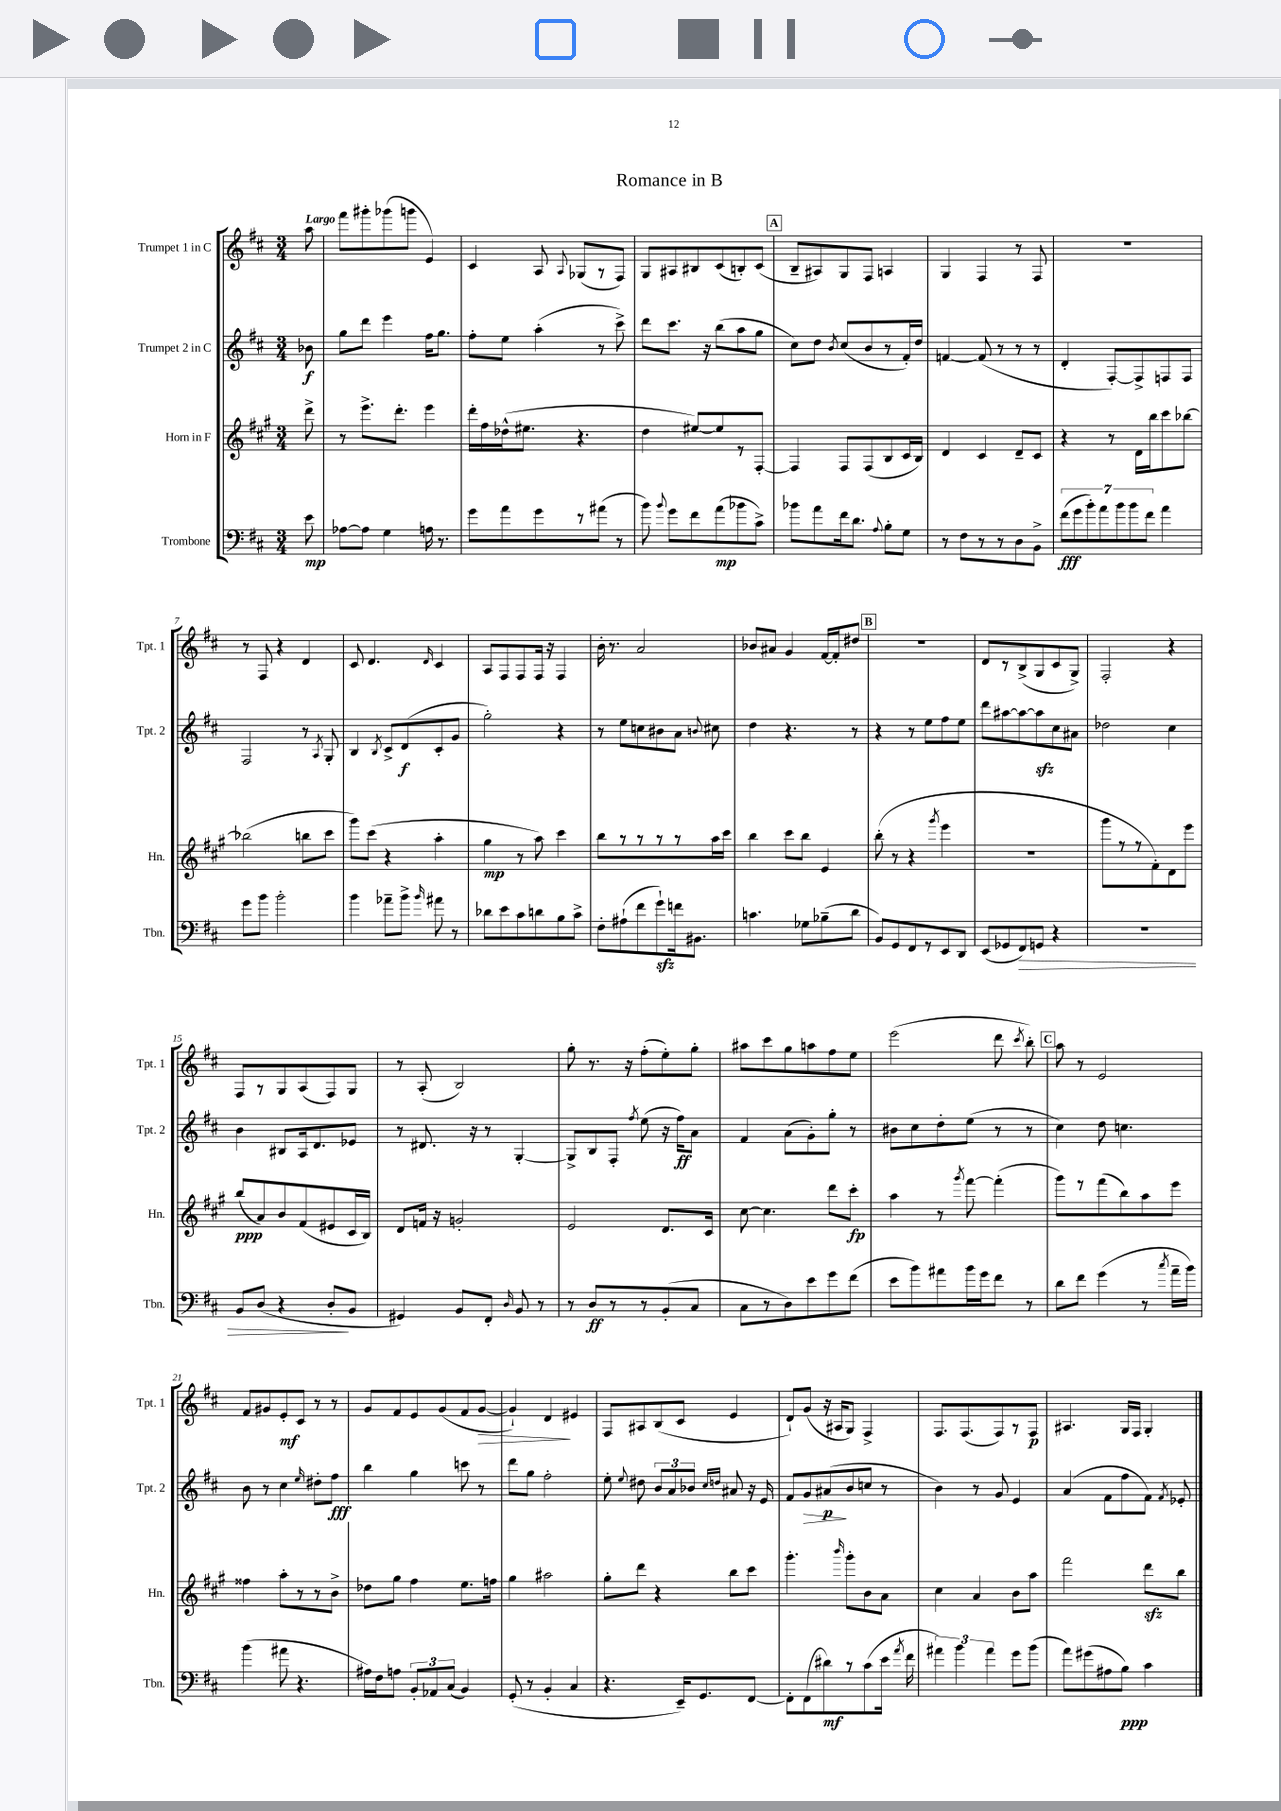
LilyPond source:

\header { title = "Romance in B" }
<<
\new StaffGroup <<
\new Staff = "s0" \with { instrumentName = "Trumpet 1 in C" shortInstrumentName = "Tpt. 1" } {
    \clef treble \key d \major \numericTimeSignature \time 3/4 \partial 8 \tempo "Largo"
    \autoBeamOff a''8 |
    fis'''8[ gis'''8-. ges'''8( g'''8] e'4) |
    cis'4 a8 \appoggiatura { a8 } ges8[( r8 fis8]) |
    g8[ ais8 bis8 cis'8( b8-.) cis'8]( |
    \mark \markup { \box "A" } b8[-- ais8) g8 fis8] a4 |
    g4 fis4 r8 fis8 |
    R2. |
    r8 fis8 r4 d'4 |
    cis'8 d'4. \grace { d'16 } cis'4 |
    a8[ fis8 fis8 fis16] r16 fis4 |
    b'16-. r8. a'2 |
    bes'8[ ais'8] g'4 fis'16[~ fis'16-. dis''8] |
    \mark \markup { \box "B" } R2. |
    d'8[ r8 b8->( g8 cis'8 g8]->) |
    fis2-. r4 |
    fis8[ r8 g8 a8( fis8) g8] |
    r8 a8-.( b2) |
    g''8-. r8. r16 fis''8[-.( e''8-.) g''8]-. |
    ais''8[ cis'''8 g''8 a''8 fis''8 e''8] |
    e'''2( d'''8 \acciaccatura { cis'''8 } b''8-.) |
    \mark \markup { \box "C" } a''8 r8 e'2 |
    fis'8[ gis'8 e'8-.\mf cis'8] r8 r8 |
    g'8[ fis'8 e'8 g'8( fis'8 g'8]~\> |
    g'4-!) d'4\! eis'4 |
    fis8[ ais8 b8( cis'8] e'4 |
    d'8[-!) g'8]( r16 ais16[ g8]) fis4-> |
    fis8.[ fis8.( fis8) r8 fis8]\p |
    ais4. g16[ fis16] g4-. \bar "|." |
}
\new Staff = "s1" \with { instrumentName = "Trumpet 2 in C" shortInstrumentName = "Tpt. 2" } {
    \clef treble \key d \major \numericTimeSignature \time 3/4 \partial 8
    \autoBeamOff bes'8\f |
    g''8[ d'''8] e'''4 fis''16[ g''8.] |
    fis''8[-. e''8] a''4-.( r8 cis'''8->) |
    d'''8[ cis'''8.] r16 b''8[( a''8 g''8] |
    \mark \markup { \box "A" } cis''8[) d''8] \acciaccatura { b'8 } cis''8[( b'8 r8 fis'16-.) d''16] |
    f'4~ f'8( r8 r8 r8 |
    d'4-. fis8[~-.) fis8-> f8 f8] |
    fis2 r8 \acciaccatura { a8 } g8-. |
    b4 \acciaccatura { b8 } cis'8[-> d'8\f( cis'8-. g'8] |
    g''2-.) r4 |
    r8 e''8[ c''8 bis'8 a'8] \appoggiatura { b'8 } cis''8 |
    d''4 r4. r8 |
    \mark \markup { \box "B" } r4 r8 e''8[ fis''8 e''8] |
    d'''8[ ais''8~ ais''8~ ais''8\sfz cis''8 ais'8] |
    des''2 cis''4 |
    b'4 bis8[ a16 d'8. ees'8] |
    r8 dis'8. r16 r8 g4~-. |
    g8[-> b8 fis8]-. \acciaccatura { fis''8 } e''8( r16 fis''16[\ff) a'8] |
    fis'4 a'8[( g'8-.) g''8]-. r8 |
    bis'8[ cis''8 d''8-. e''8]( r8 r8 |
    \mark \markup { \box "C" } cis''4) d''8 c''4. |
    b'8 r8 cis''4 \grace { e''16 } dis''8[-. fis''8]\fff |
    b''4 g''4 c'''8 r8 |
    d'''8[ g''8] fis''2-. |
    e''8-. \appoggiatura { e''8 } dis''8 \tuplet 3/2 { b'8[ a'8 bes'8] } \grace { cis''16[ d''16] } ais'8 r16 e'16 |
    fis'8[ g'8\> ais'8\p\!( b'8 c''8] r8 |
    b'4) r8 g'8 e'4 |
    a'4( fis'8[ fis''8 fis'8]) \acciaccatura { fis'8 } ees'8-. \bar "|." |
}
\new Staff = "s2" \with { instrumentName = "Horn in F" shortInstrumentName = "Hn." } {
    \clef treble \key a \major \numericTimeSignature \time 3/4 \partial 8
    \autoBeamOff d'''8-> |
    r8 e'''8.[-> d'''8.]-. e'''4 |
    d'''16[-. fis''16 des''16-^( eis''8.] r4. |
    d''4 eis''8[~) eis''8 r8 fis8]~-. |
    \mark \markup { \box "A" } fis4 fis8[ fis8( b8 cis'16 b16]) |
    d'4 cis'4 d'8[-- cis'8] |
    r4 r8 d'16[ b''16 cis'''8 bes''8]~ |
    bes''2( b''8[ cis'''8] |
    gis'''8[) cis'''8]( r4 a''4-. |
    gis''4\mp r8 a''8) cis'''4 |
    b''8[ r8 r8 r8 r8 a''16 cis'''16] |
    b''4 cis'''8[ b''8] e'4 |
    \mark \markup { \box "B" } b''8-.( r8 r4 \acciaccatura { gis'''8 } e'''4 |
    R2. |
    gis'''8[ r8 r8 fis'8-.) d'8 e'''8] |
    b''8[\ppp( a'8) b'8 fis'8( eis'8 cis'16 b16]) |
    d'8[ f'16] r16 g'2-. |
    e'2 d'8.[ cis'16] |
    cis''8~ cis''4. d'''8[ cis'''8]-.\fp |
    a''4 r8 \acciaccatura { gis'''8 } fis'''8~ fis'''4-.( |
    \mark \markup { \box "C" } gis'''8[) r8 fis'''8( b''8) a''8 e'''8] |
    fisis''4 a''8[-. r8 r8 b'8]-> |
    des''8[ gis''8] fis''4 e''8.[ f''16] |
    gis''4 ais''2 |
    gis''8[-. d'''8] r4 b''8[ cis'''8] |
    gis'''4.-. \grace { b'''16 } gis'''8[-. b'8 a'8] |
    cis''4 a'4 b'8[ a''8] |
    fis'''2 d'''8[\sfz b''8] \bar "|." |
}
\new Staff = "s3" \with { instrumentName = "Trombone" shortInstrumentName = "Tbn." } {
    \clef bass \key d \major \numericTimeSignature \time 3/4 \partial 8
    \autoBeamOff e'8\mp |
    aes8[~ aes8] g4 a16 r8. |
    g'8[ a'8 g'8 r8 ais'8]( r8 |
    b'8) \appoggiatura { b'8 } g'8[ fis'8 a'8\mp( bes'8 cis'8]->) |
    \mark \markup { \box "A" } bes'8[ a'8 fis'16 d'8.] \appoggiatura { a8 } b8[-. g8] |
    r8 fis8[ r8 r8 d8 b,8]-> |
    \tuplet 7/4 { fis'8[\fff( g'8 b'8-.) a'8 b'8 b'8 fis'8] } a'4 |
    g'8[ b'8] b'2-. |
    b'4 aes'8[-- b'8]-> \grace { b'16 } ais'8 r8 |
    des'8[ e'8 cis'8 d'8 b8 cis'8]-> |
    fis8[-. ais8-!( fis'8 g'8-!\sfz) f'16 bis,8.] |
    c'4. ges8[ bes8--( d'8] |
    \mark \markup { \box "B" } b,8[) g,8 fis,8 r8 e,8 d,8] |
    e,8[( ges,8 fis,8\>) g,8] r4 |
    R2. |
    b,8[ d8]( r4 d8[-.\! b,8] |
    gis,4) b,8[ fis,8]-. \grace { d16 } b,8 r8 |
    r8 d8[\ff r8 r8 b,8-.( cis8] |
    cis8[ r8 d8) e'8 g'8 fis'8]( |
    e'8[ b'8) ais'8 b'16 g'16 fis'8] r8 |
    \mark \markup { \box "C" } d'8[ fis'8] g'4( r8 \acciaccatura { cis''8 } a'16[-- b'16]) |
    b'4( ais'8 r4. |
    ais16[) fis16 a8] \tuplet 3/2 { b,8[-. aes,8 cis8]( } b,4) |
    g,8-.( r8 b,4-. cis4 |
    r4. e,16[--) g,8. fis,8]~ |
    fis,8[-. fis,8( dis'8\mf) r8 cis'8( e'16] \acciaccatura { a'8 } fis'16 |
    \tuplet 3/2 { ais'4) b'4 ais'4 } g'8[ b'8]( |
    a'8[) gis'8( ais8 b8]\ppp) cis'4 \bar "|." |
}
>>
>>
